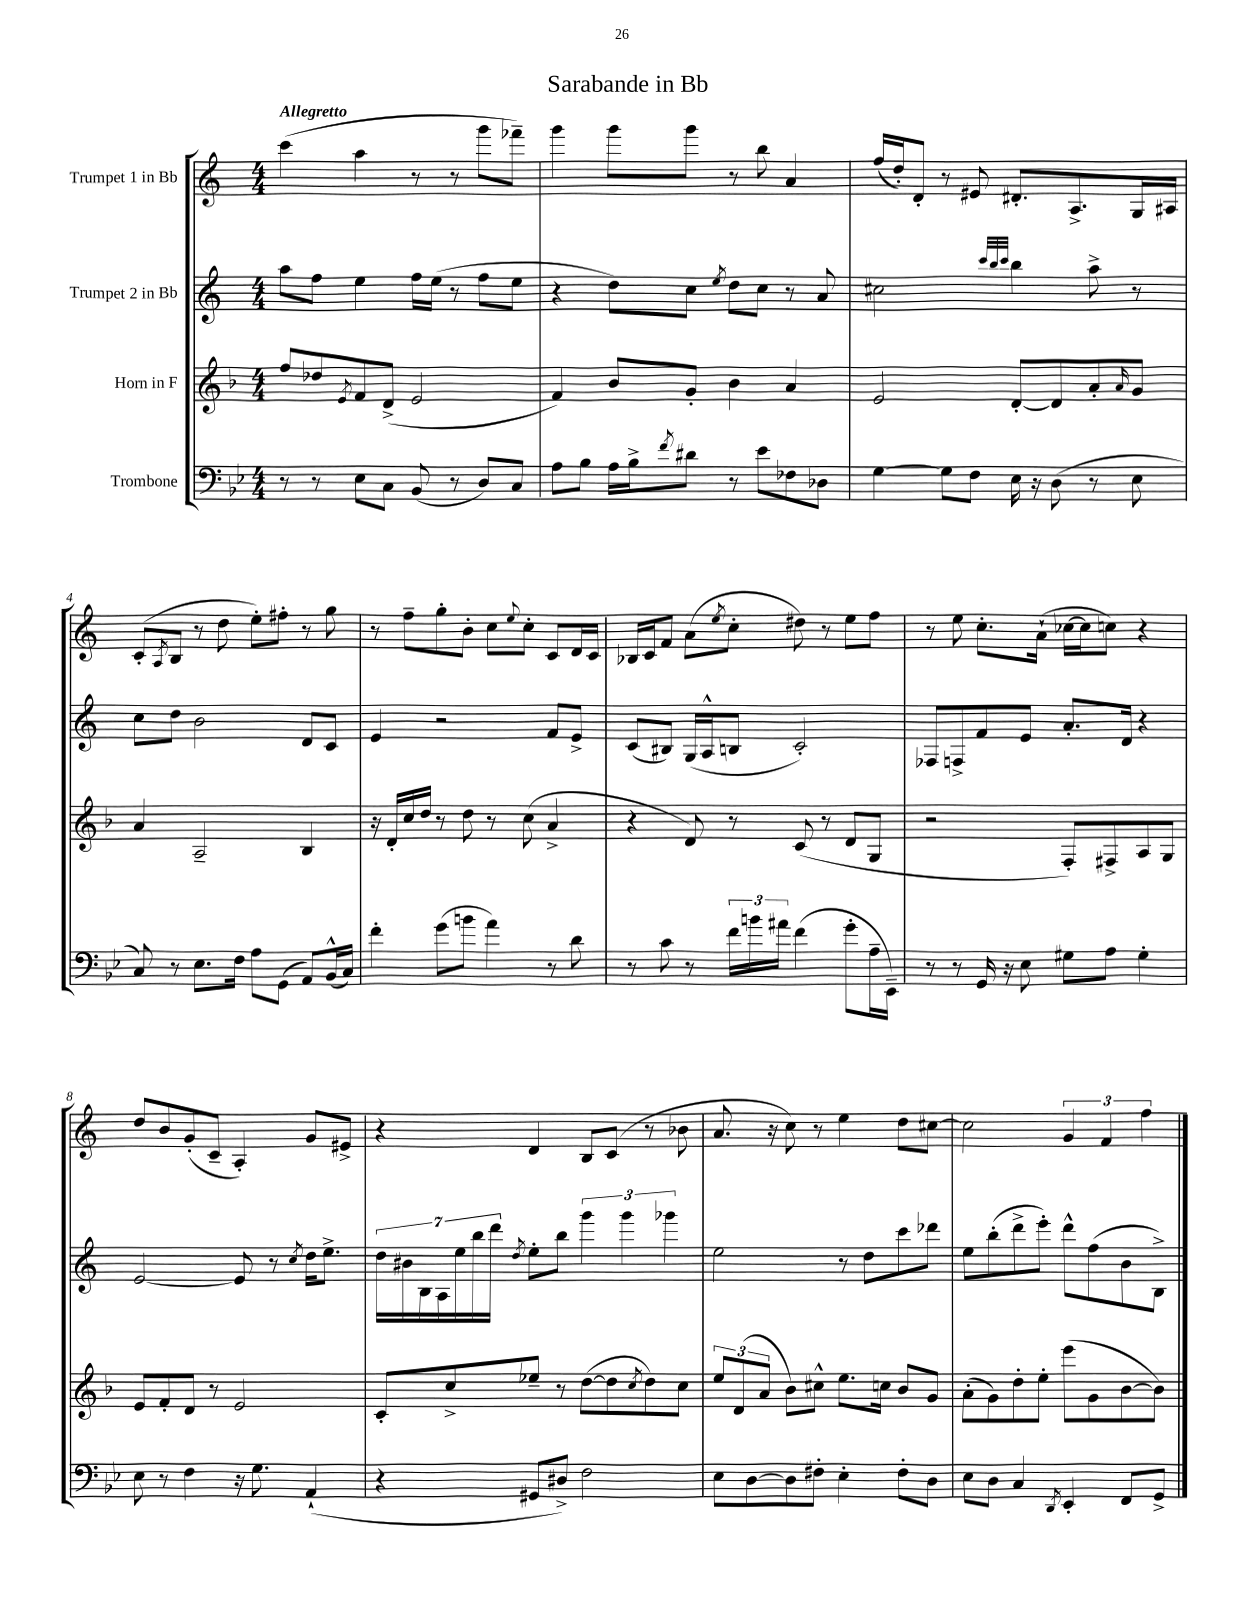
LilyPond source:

\header { title = "Sarabande in Bb" }
<<
\new StaffGroup <<
\new Staff = "s0" \with { instrumentName = "Trumpet 1 in Bb" } {
    \clef treble \key c \major \numericTimeSignature \time 4/4 \tempo "Allegretto"
    c'''4( a''4 r8 r8 g'''8 fes'''8--) |
    g'''4 g'''8 g'''8 r8 b''8 a'4 |
    f''16( d''16-.) d'8-. r8 eis'8 dis'8.-. a8.-> g16 ais16 |
    c'8-.( \acciaccatura { a8 } b8 r8 d''8 e''8-.) fis''8-. r8 g''8 |
    r8 f''8-- g''8-. b'8-. c''8 \appoggiatura { e''8 } c''8-. c'8 d'16 c'16 |
    bes16 c'16 f'8 a'8( \acciaccatura { e''8 } c''8-. dis''8) r8 e''8 f''8 |
    r8 e''8 c''8.-. a'16-!( ces''16~ ces''16 c''8) r4 |
    d''8 b'8 g'8-.( c'8-- a4-.) g'8 eis'8-> |
    r4 d'4 b8 c'8( r8 bes'8 |
    a'8. r16 c''8) r8 e''4 d''8 cis''8~ |
    cis''2 \tuplet 3/2 { g'4 f'4 f''4 } \bar "|." |
}
\new Staff = "s1" \with { instrumentName = "Trumpet 2 in Bb" } {
    \clef treble \key c \major \numericTimeSignature \time 4/4
    a''8 f''8 e''4 f''16 e''16( r8 f''8 e''8 |
    r4 d''8) c''8 \acciaccatura { e''8 } d''8 c''8 r8 a'8 |
    cis''2 \grace { c'''32 b''32 c'''32 } b''4 a''8-> r8 |
    c''8 d''8 b'2 d'8 c'8 |
    e'4 r2 f'8 e'8-> |
    c'8( bis8) g16( a16-^ b8 c'2-.) |
    fes8 f8-> f'8 e'8 a'8.-. d'16 r4 |
    e'2~ e'8 r8 \acciaccatura { c''8 } d''16 e''8.-> |
    \tuplet 7/4 { d''16 bis'16 b16 a16 e''16 b''16 d'''16 } \acciaccatura { d''8 } e''8-. b''8 \tuplet 3/2 { g'''4 g'''4 ges'''4 } |
    e''2 r8 d''8 c'''8 des'''8 |
    e''8 b''8-.( d'''8-> e'''8-.) d'''8-^ f''8( b'8 b8->) \bar "|." |
}
\new Staff = "s2" \with { instrumentName = "Horn in F" } {
    \clef treble \key f \major \numericTimeSignature \time 4/4
    f''8 des''8 \acciaccatura { e'8 } f'8 d'8->( e'2 |
    f'4) bes'8 g'8-. bes'4 a'4 |
    e'2 d'8~-. d'8 a'8-. \grace { a'16 } g'8 |
    a'4 a2-- bes4 |
    r16 d'16-. c''16 d''16 r8 d''8 r8 c''8( a'4-> |
    r4 d'8) r8 c'8( r8 d'8 g8 |
    r2 f8-.) fis8-> a8 g8 |
    e'8 f'8-. d'8 r8 e'2 |
    c'8-. c''8-> ees''8-- r8 d''8~( d''8 \acciaccatura { c''8 } d''8) c''8 |
    \tuplet 3/2 { e''8 d'8( a'8 } bes'8) cis''8-^ e''8. c''16 bes'8 g'8 |
    a'8-.( g'8) d''8-. e''8-. e'''8( g'8 bes'8~ bes'8) \bar "|." |
}
\new Staff = "s3" \with { instrumentName = "Trombone" } {
    \clef bass \key bes \major \numericTimeSignature \time 4/4
    r8 r8 ees8 c8 bes,8( r8 d8) c8 |
    a8 bes8 a16 bes16-> \acciaccatura { f'8 } dis'8 r8 ees'8 fes8 des8 |
    g4~ g8 f8 ees16 r16 d8( r8 ees8 |
    c8) r8 ees8. f16 a8 g,8( a,8) bes,16-^( c16) |
    f'4-. g'8( b'8 a'4) r8 d'8 |
    r8 c'8 r8 \tuplet 3/2 { f'16 b'16 ais'16 } f'4( g'8-. a16-- ees,16--) |
    r8 r8 g,16 r16 ees8 gis8 a8 gis4-. |
    ees8 r8 f4 r16 g8. a,4-!( |
    r4 gis,8 dis8->) f2 |
    ees8 d8~ d8 fis8-. ees4-. fis8-. d8 |
    ees8 d8 c4 \acciaccatura { d,8 } ees,4-. f,8 g,8-> \bar "|." |
}
>>
>>
